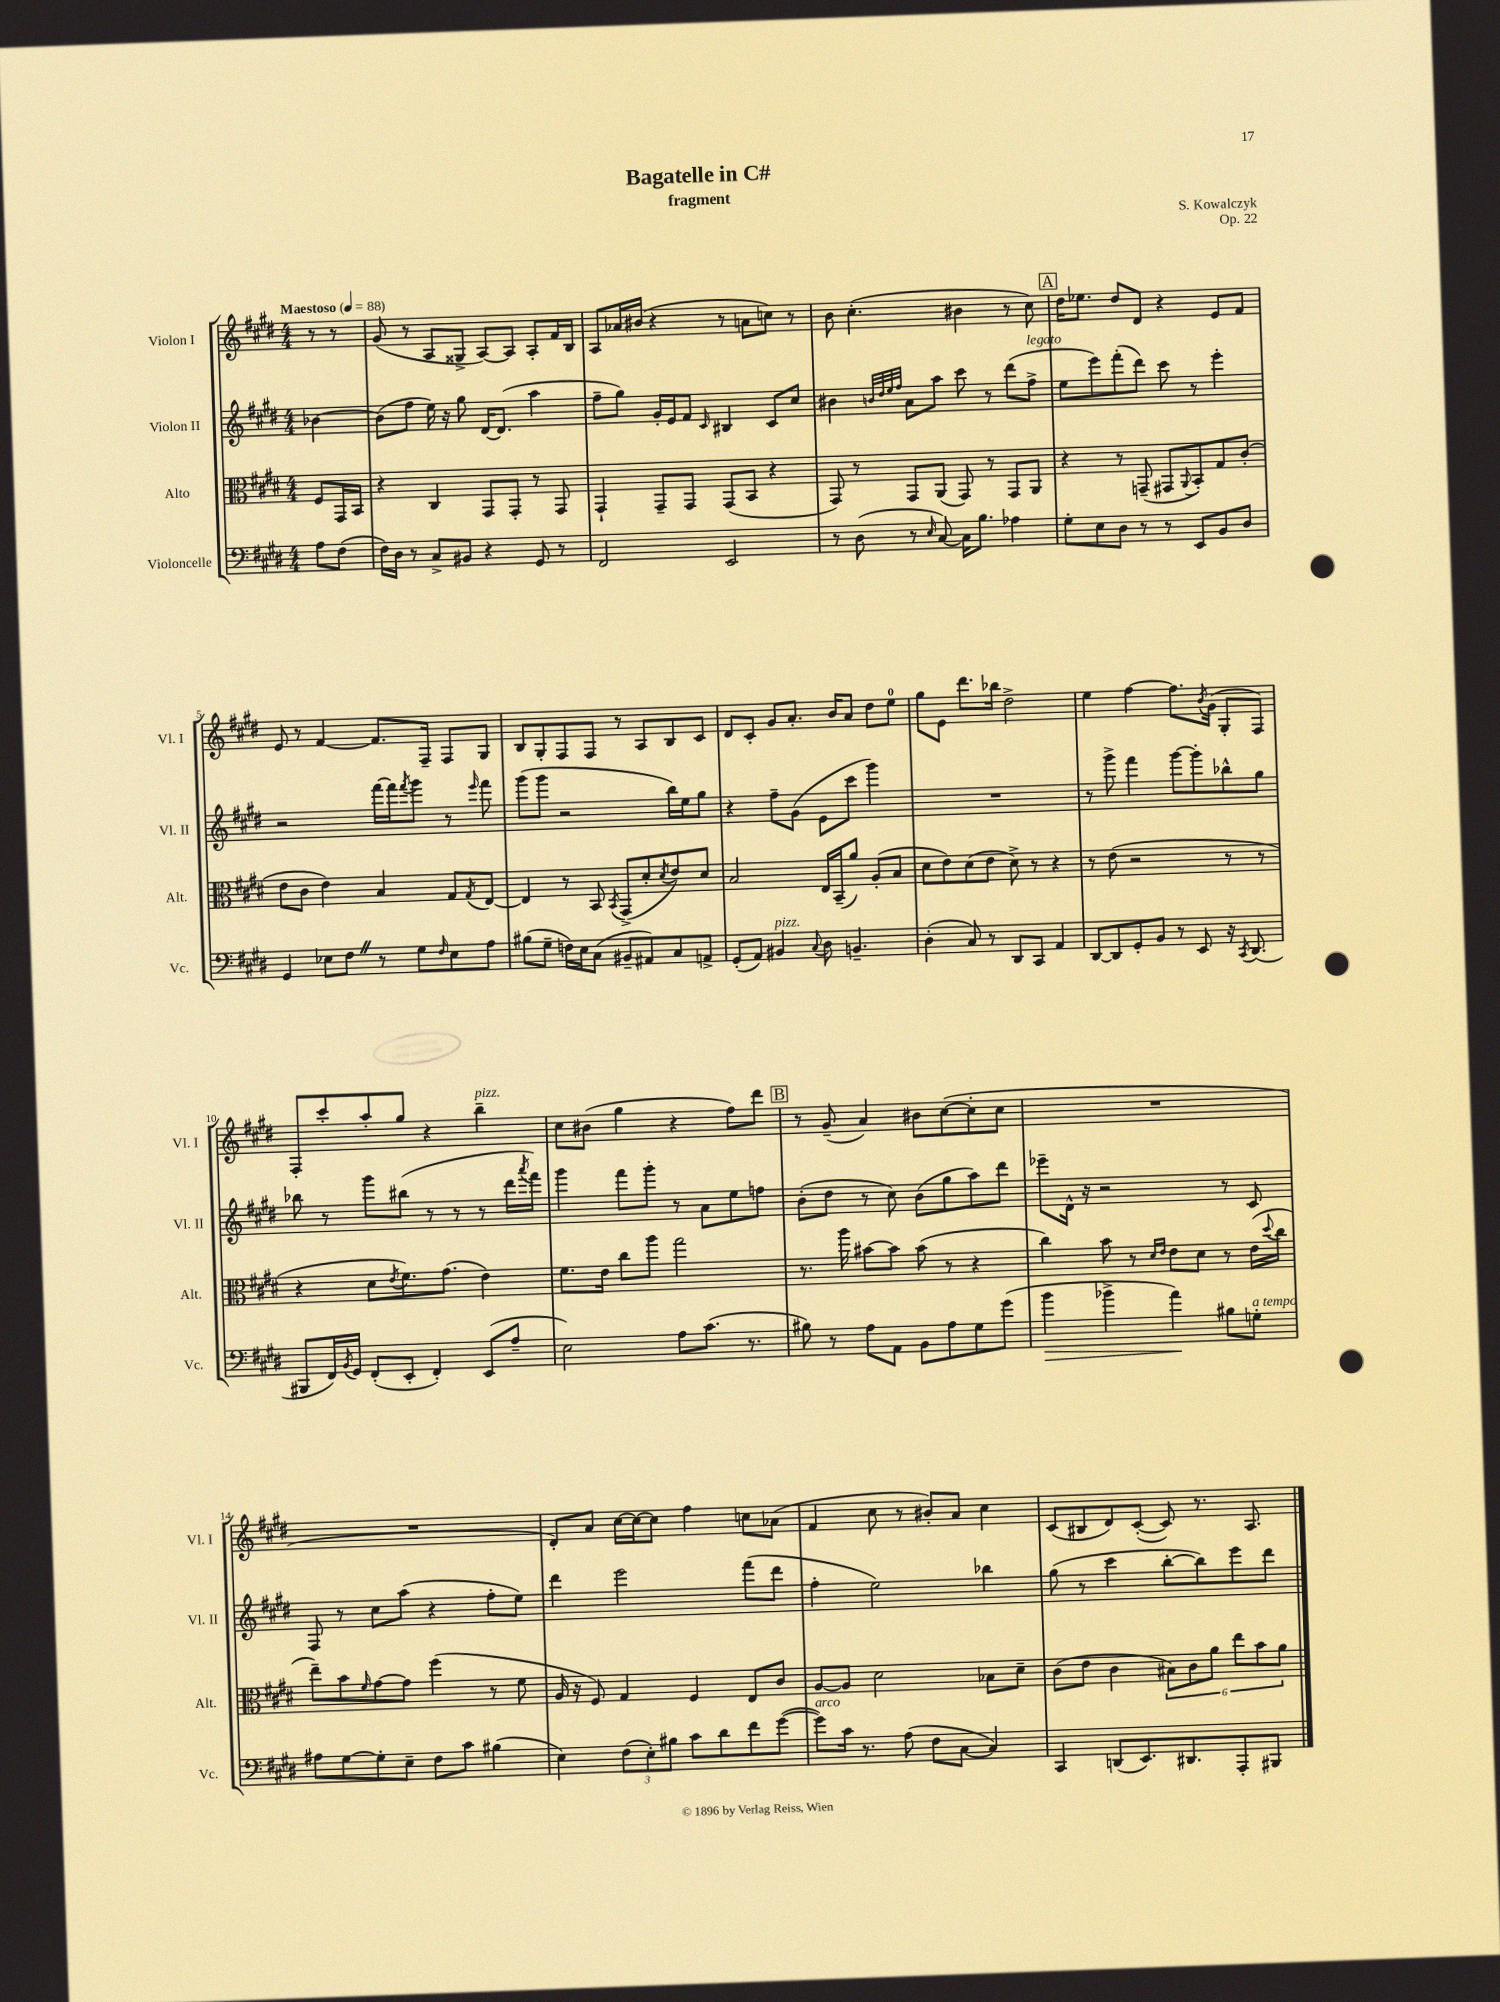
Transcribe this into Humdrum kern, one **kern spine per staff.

**kern	**kern	**kern	**kern
*staff4	*staff3	*staff2	*staff1
*clefF4	*clefC3	*clefG2	*clefG2
*k[f#c#g#d#]	*k[f#c#g#d#]	*k[f#c#g#d#]	*k[f#c#g#d#]
*M4/4	*M4/4	*M4/4	*M4/4
*MM88	*MM88	*MM88	*MM88
8A	8F#	[4b-	8r
(8F#	16GG#	.	8r
.	16BB	.	.
=	=	=	=
16F#)	4r	(8b-]	(8g#
16D#	.	.	.
8r	.	8ff#	8r
8C#^	4C#	16ee)	8A
.	.	16r	.
8BB#	.	8gg#	8G##^
4r	8GG#	[16d#	[8A)
.	.	(8.d#]	.
.	8GG#'	.	8A]
8GG#	8r	4aa	8A'
8r	8GG#	.	16f#
.	.	.	16B
=	=	=	=
2FF#	4GG#`	8ff#~	8A
.	.	8gg#)	16a-
.	.	.	(16b#
.	8GG#~	16g#'	4r
.	.	16e	.
.	8GG#	8f#	.
.	.	16qqc#	.
2EE	(8GG#	4B#	8r
.	8BB	.	8a
.	4r	8c#	8cc)
.	.	8cc#	8r
=	=	=	=
8r	8GG#)	4b#	8b
(8D#	8r	.	(4.cc#'
.	.	32qqb	.
.	.	32qqdd#	.
.	.	32qqee	.
.	.	32qqff#	.
8r	8GG#	8a	.
16qqE	.	.	.
[8C#)	(8AA	8aa	.
16C#]	8GG#)	8ccc#	4b#
8.B	.	.	.
.	8r	8r	.
4A-	8GG#	(8ddd#	8r
.	8AA	8ff#^	8cc#)
=	=	=	=
8G#'	4r	8ee	16dd#
.	.	.	8.ee-
8E	.	8eee)	.
8D#	8r	(8fff#'	8dd#
8r	(8GG~	8ddd#)	8d#
8r	8GG#	8ccc#	4r
.	8qqAA	.	.
8EE	8BB')	8r	.
8BB	8G#	4eee'	8e
8D#	(8c#'	.	8f#
=	=	=	=
4GG#	8e	2r	8e
.	8c#	.	8r
8E-	4e)	.	[4f#
8F#	.	.	.
8r	4B	[16fff#	8.f#]
.	.	16fff#]	.
.	.	8qfff#	.
8G#	.	8ggg#	.
.	.	.	16F#~
16qqF#	.	.	.
8E-	8G#	8r	8F#
.	8qG#	16qqeee	.
8A	[8E	8fff#	8G#
=	=	=	=
(8B#	4E]	(8ggg#	8B
8G#~	.	8ggg#	8G#'
16F)	8r	2r	8F#
16E	.	.	.
(8C#	8BB	.	8F#
.	8qBB	.	.
8BB#~	(8GG#^	.	8r
8AA#)	8d#'	.	8A
.	8qd#	.	.
8C#	8e)	16bb)	8B
.	.	16ee	.
8AA^	8d#	8gg#	8c#
=	=	=	=
(8GG#'	2B	4r	8d#
8AA)	.	.	8c#'
4BB#	.	8ff#~	8g#
.	.	(8g#	8.a'
8qqC#	.	.	.
8D#	16E	8e	.
.	(16BB~	.	16b
4.BB~	8a)	8ccc#	8a
.	(8A'	4ggg#)	8dd#
.	8B	.	8ee
=	=	=	=
(4D#'	8d#	1r	8gg#
.	8e)	.	8e
8C#)	(8d#	.	8.ddd#
8r	8e	.	.
.	.	.	16bb-
8DD#	8d#^)	.	2dd#^
8CC#	8r	.	.
4AA	4r	.	.
=	=	=	=
[8DD#	8r	8r	4ee
8DD#]	(8e	8ggg#^	.
8GG#'	2r	4fff#	[4ff#
8BB	.	.	.
8r	.	[8ggg#	8.ff#]
8EE	.	8ggg#']	.
.	.	.	8qb
.	.	.	(16g#
16r	8r	8bb-^^	8G#'
8qCC#	.	.	.
(8.DD#	.	.	.
.	8r	8gg#	8F#)
=	=	=	=
8BBB#	4r	8bb-	8F#'
16FF#)	.	8r	8ccc#'
8qBB	.	.	.
16GG#	.	.	.
(8FF#'	8d#	8ggg#	8aa'
.	8qe	.	.
8EE'	8.f#)	(8bb#	8gg#
4FF#')	.	8r	4r
.	(8.g#	.	.
.	.	8r	.
(8EE	4e)	8r	4bb~
8A~	.	16ddd#	.
.	.	8qaaa	.
.	.	16fff#)	.
=	=	=	=
2E)	8.f#	4ggg#	8cc#
.	.	.	(8b#
.	16e	.	.
.	8cc#	8fff#	4gg#
.	8aa	8ggg#'	.
8A	2gg#	8r	4r
(8.c#	.	8a	.
.	.	8ee	8ff#)
8.r	.	.	.
.	.	8ff	8ddd#
=	=	=	=
8B#)	8.r	(8b'	8r
8r	.	8dd#	(8g#~
.	16aa	.	.
8A	[8b#	8r	4a)
8AA	8b#]	8cc#)	.
8BB	(8b#	(8b	8b#
8A	8r	8gg#	([8cc#
8G#	4r	8aa)	8cc#']
(8g#	.	8ddd#	8cc#
=	=	=	=
4b	4cc#)	8eee-~	1r
.	.	16d#^^	.
.	.	16r	.
4b-^	8b	2r	.
.	8r	.	.
.	16qqd#	.	.
.	16qqe	.	.
4a)	8e	.	.
.	8d#	.	.
8B#	8r	8r	.
8G'	(16e	8c#	.
.	8qqdd#	.	.
.	16cc#	.	.
=	=	=	=
8A#	8ee~)	8F#	1r
[8G#	8b	8r	.
.	16qqf#	.	.
8G#']	[8g#	8cc#	.
8E~	8g#]	(8aa	.
8F#	(4ff#	4r	.
8c#	.	.	.
(4B#	8r	8ff#'	.
.	8f#	8ee)	.
=	=	=	=
4E)	16A	4ddd#	8d#')
.	16r	.	.
.	8F#)	.	8a
(12F#	4G#	2eee	[16cc#
.	.	.	16cc#_
12E')	.	.	.
.	.	.	8cc#]
12B#	.	.	.
8c#	4F#	.	4ff#
8d#	.	.	.
8f#	8E	(8fff#	8cc
([8g#	8c#	8ddd#	(8a-
=	=	=	=
8g#])	[8A	4ff#'	4f#
16c#	8A]	.	.
8.r	.	.	.
.	2d#	2ee)	8cc#
(8A	.	.	8r
8F#	.	.	8b#')
[8C#	.	.	8a
4C#])	8B-	4bb-	4cc#
.	8d#~	.	.
=	=	=	=
4CC#	(8c#	(8gg#	(8c#
.	8e	8r	8B#
(8DD	4c#	4ccc#	8d#)
8.EE)	.	.	([8c#'
.	12B#)	[8bb'	8c#])
8.DD#	.	.	.
.	12c#	.	.
.	.	8bb])	8.r
.	12a	.	.
8AAA'	12ee	8eee	.
.	.	.	8.A
.	12b	.	.
8BBB#	.	8ddd#	.
.	12a	.	.
==	==	==	==
*-	*-	*-	*-
